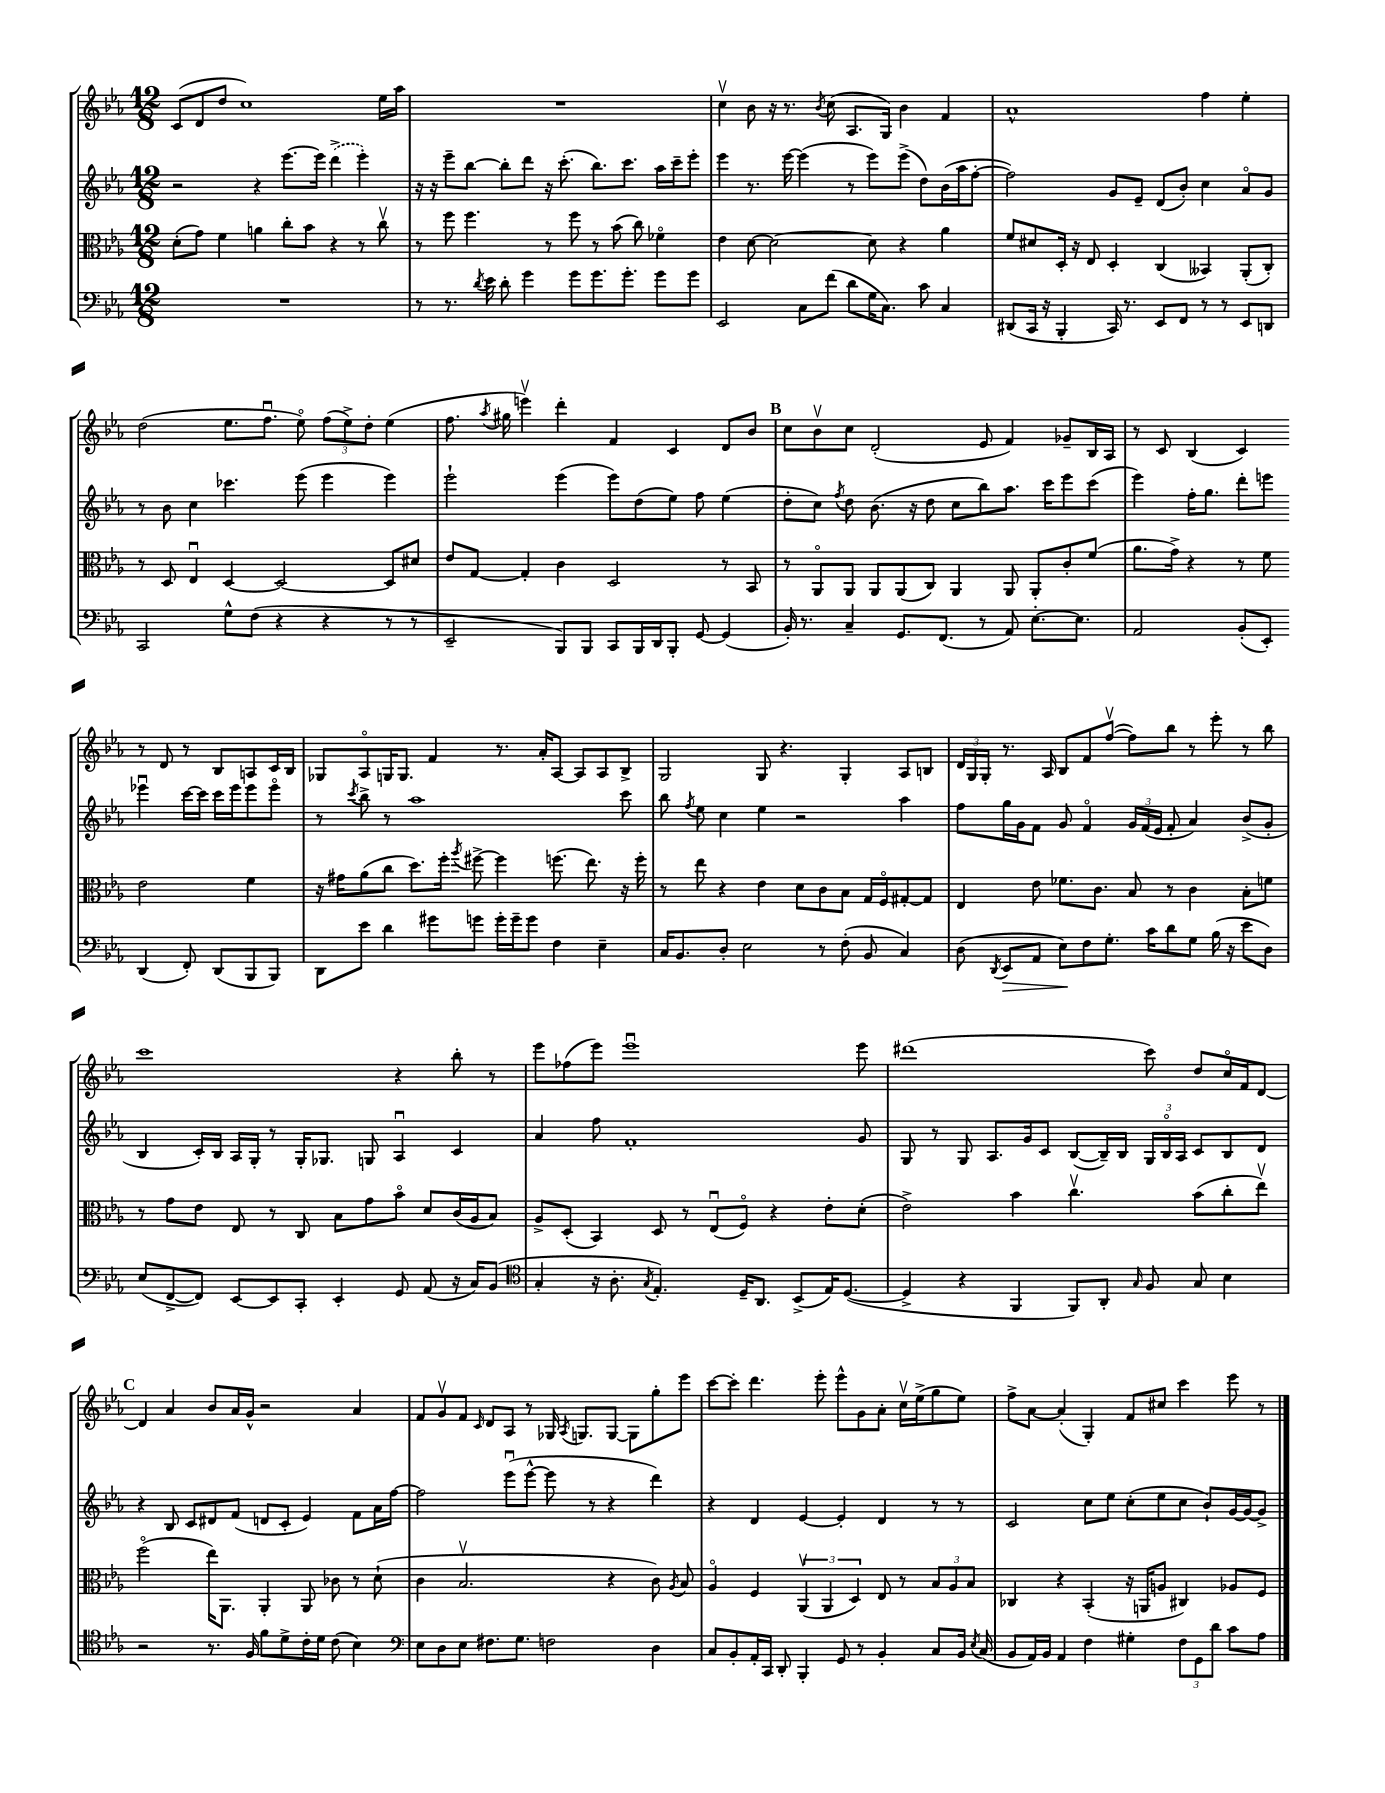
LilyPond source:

<<
\new StaffGroup <<
\new Staff = "s0" {
    \clef treble \key ees \major \numericTimeSignature \time 12/8
    \autoBeamOff c'8[( d'8 d''8] c''1) ees''16[ aes''16] |
    R1. |
    c''4\upbow bes'8 r16 r8. \acciaccatura { bes'8 } c''8( aes8.[ g16]) bes'4 f'4 |
    aes'1-^ f''4 ees''4-. |
    d''2( ees''8.[ f''8.]\downbow ees''8\flageolet) \tuplet 3/2 { f''8[( ees''8->) d''8]-. } ees''4( |
    f''8. \acciaccatura { aes''8 } gis''16 e'''4\upbow) d'''4-. f'4 c'4 d'8[ bes'8] |
    \mark \markup { \bold "B" } c''8[ bes'8\upbow c''8] d'2-.( ees'8 f'4) ges'8[-- bes16 aes16] |
    r8 c'8 bes4( c'4) r8 d'8 r8 bes8[ a8 c'16 bes16] |
    ges8[ aes8\flageolet g16 g8.] f'4 r8. aes'16[-. aes8]~ aes8[ aes8 bes8]-> |
    g2 g8 r4. g4-. aes8[ b8] |
    \tuplet 3/2 { d'16[ g16 g16]-. } r8. aes16 bes8[ f'8 f''8]~\upbow( f''8[) bes''8] r8 ees'''8-. r8 bes''8 |
    c'''1 r4 bes''8-. r8 |
    ees'''8[ fes''8( ees'''8]) ees'''1\downbow ees'''8 |
    dis'''1( c'''8) d''8[ c''16\flageolet f'16 d'8]~ |
    \mark \markup { \bold "C" } d'4 aes'4 bes'8[ aes'16 g'16]-^ r2 aes'4 |
    f'8[ g'8\upbow f'8] \grace { c'16 } d'8[ aes8] r8 ges16 \acciaccatura { aes8 } g8.[ g8]~ g8[ g''8-. ees'''8] |
    c'''8[~ c'''8]-. d'''4. ees'''8-. ees'''8[-^ g'8 aes'8]-. c''16[\upbow ees''16->( g''8 ees''8]) |
    f''8[-> aes'8]~ aes'4-.( g4-.) f'8[ cis''8] c'''4 ees'''8 r8 \bar "|." |
}
\new Staff = "s1" {
    \clef treble \key ees \major \numericTimeSignature \time 12/8
    \autoBeamOff r2 r4 ees'''8.[~ ees'''16] \once \slurDashed d'''4->( ees'''4-.) |
    r16 r16 ees'''8[-- bes''8]~ bes''8[-. d'''8] r16 c'''8.-.( bes''8.[) c'''8.] aes''16[ c'''16-- ees'''8]-. |
    ees'''4 r8. ees'''16~ ees'''4( r8 ees'''8[) ees'''8]->( d''8[) bes'16( aes''16 f''8]~-. |
    f''2) g'8[ ees'8]-- d'8[( bes'8]-.) c''4 aes'8[\flageolet g'8] |
    r8 bes'8 c''4 ces'''4. ees'''8( ees'''4 ees'''4) |
    ees'''2-! ees'''4( ees'''8[) d''8( ees''8]) f''8 ees''4( |
    \mark \markup { \bold "B" } d''8[-. c''8]) \acciaccatura { f''8 } d''8 bes'8.( r16 d''8 c''8[ bes''8) aes''8.] c'''16[ ees'''8 c'''8]( |
    ees'''4) f''16[-. g''8.] d'''8[-. e'''8] ees'''4\downbow c'''16[~ c'''16] c'''16[ ees'''16 ees'''8 ees'''8]\flageolet |
    r8 \acciaccatura { c'''8 } bes''8-> r8 aes''1 c'''8 |
    bes''8 \acciaccatura { f''8 } ees''8 c''4 ees''4 r2 aes''4 |
    f''8[ g''16 g'16 f'8] g'8 f'4\flageolet \tuplet 3/2 { g'16[ f'16( ees'16] } f'8-. aes'4) bes'8[->( g'8]-. |
    bes4 c'16[-.) bes16] aes16[ g16]-. r8 g16[-. ges8.] g8 aes4\downbow c'4 |
    aes'4 f''8 f'1-. g'8 |
    g8 r8 g8 aes8.[ g'16 c'8] bes8[~( bes16--) bes16] \tuplet 3/2 { g16[ bes16\flageolet aes16] } c'8[ bes8 d'8] |
    \mark \markup { \bold "C" } r4 bes8 c'8[ dis'8 f'8]( d'8[ c'8]-. ees'4) f'8[ aes'16 f''16]~ |
    f''2 ees'''8[\downbow( ees'''8]~-^ ees'''8 r8 r4 d'''4) |
    r4 d'4 ees'4~ ees'4-. d'4 r8 r8 |
    c'2 c''8[ ees''8] c''8[-.( ees''8 c''8] bes'8[-!) g'16~ g'16~ g'8]-> \bar "|." |
}
\new Staff = "s2" {
    \clef alto \key ees \major \numericTimeSignature \time 12/8
    \autoBeamOff d'8[-.( g'8]) f'4 a'4 c''8[-. bes'8] r4 r8 c''8\upbow |
    r8 f''8 f''4. r8 f''8 r8 bes'8( c''8) fes'4\flageolet |
    ees'4 d'8~ d'2~ d'8 r4 aes'4 |
    f'8[ dis'8 d16]-. r16 ees8 d4-. c4( beses,4) aes,8[-.( c8]-.) |
    r8 d8 ees4\downbow d4~ d2~ d8[ dis'8] |
    ees'8[ g8]~ g4-. c'4 d2 r8 bes,8 |
    \mark \markup { \bold "B" } r8 aes,8[\flageolet aes,8] aes,8[ aes,8( c8]) aes,4 aes,8 aes,8[-. c'8-. f'8]( |
    aes'8.[ g'16]->) r4 r8 f'8 ees'2 f'4 |
    r16 gis'16[ aes'8( c''8] d''8.[) f''16]-. \acciaccatura { aes''8 } fis''8~-> fis''4 f''8.( ees''8.) r16 f''16-. |
    r8 ees''8 r4 ees'4 d'8[ c'8 bes8] g16[ f16\flageolet gis8~-. gis8] |
    ees4 ees'8 fes'8.[ c'8.] bes8 r8 c'4 bes8[-. f'8] |
    r8 g'8[ ees'8] ees8 r8 c8 bes8[ g'8 bes'8]\flageolet d'8[ c'16( aes16 bes8]) |
    aes8[-> d8]-.( bes,4) d8 r8 ees8[\downbow( f8]\flageolet) r4 ees'8[-. d'8]-.( |
    ees'2->) bes'4 c''4.\upbow bes'8[( c''8-. ees''8]\upbow) |
    \mark \markup { \bold "C" } f''2\flageolet( ees''16[) aes,8.] aes,4-. aes,8 ces'8 r8 d'8-!( |
    c'4 bes2.\upbow r4 c'8) \acciaccatura { aes8 } bes8 |
    aes4\flageolet f4 \tuplet 3/2 { aes,4\upbow( aes,4 d4) } ees8 r8 \tuplet 3/2 { bes8[ aes8 bes8] } |
    ces4 r4 bes,4-.( r16 a,16[ a8] cis4) aes8[ f8] \bar "|." |
}
\new Staff = "s3" {
    \clef bass \key ees \major \numericTimeSignature \time 12/8
    \autoBeamOff R1. |
    r8 r8. \acciaccatura { d'8 } ees'16 d'8-. g'4 g'8[ g'8. g'8.]-. g'8[ g'8] |
    ees,2 c8[ f'8]( d'8[ g16 c8.]) c'8 c4 |
    dis,8[( c,16] r16 bes,,4-. c,16) r8. ees,8[ f,8] r8 r8 ees,8[ d,8] |
    c,2 g8[-^ f8]( r4 r4 r8 r8 |
    ees,2-- bes,,8[) bes,,8] c,8[ bes,,16 d,16 bes,,8]-. g,8~ g,4( |
    \mark \markup { \bold "B" } bes,16-.) r8. c4-- g,8.[ f,8.]( r8 aes,8) ees8.[~-. ees8.] |
    aes,2 bes,8[-.( ees,8]-.) d,4( f,8-.) d,8[( bes,,8 bes,,8]) |
    d,8[ ees'8] d'4 gis'8[ g'8] g'16[-. g'16-- g'8] f4 ees4-- |
    c16[ bes,8. d8]-. ees2 r8 f8-.( bes,8 c4) |
    d8( \acciaccatura { d,8 } ees,8[\> aes,8] ees8[\!) f8 g8.]-. c'16[ d'8 g8] bes16( r16 ees'8[ d8]) |
    ees8[( f,8~-> f,8]) ees,8[~ ees,8 c,8]-. ees,4-. g,8 aes,8( r16 c16[) bes,8]( |
    \clef tenor g4-. r16 aes8.-. \acciaccatura { g8 } ees4.-.) d16[-- aes,8.] bes,8[->( ees16) d8.]~( |
    d4-> r4 f,4 f,8[) aes,8]-. \grace { g16 } f8 g8 bes4 |
    \mark \markup { \bold "C" } r2 r8. f16 f'8[ d'8-> c'16-. d'16] c'8( bes4) |
    \clef bass ees8[ d8 ees8] fis8.[ g8.] f2 d4 |
    c8[ bes,8-. aes,16-. c,16] d,8-. bes,,4-. g,8 r8 bes,4-. c8[ bes,16] \acciaccatura { ees8 } c16( |
    bes,8[ aes,16) bes,16] aes,4 f4 gis4-. \tuplet 3/2 { f8[ g,8 d'8] } c'8[ aes8] \bar "|." |
}
>>
>>
\layout { \context { \Score \remove "Bar_number_engraver" } }
